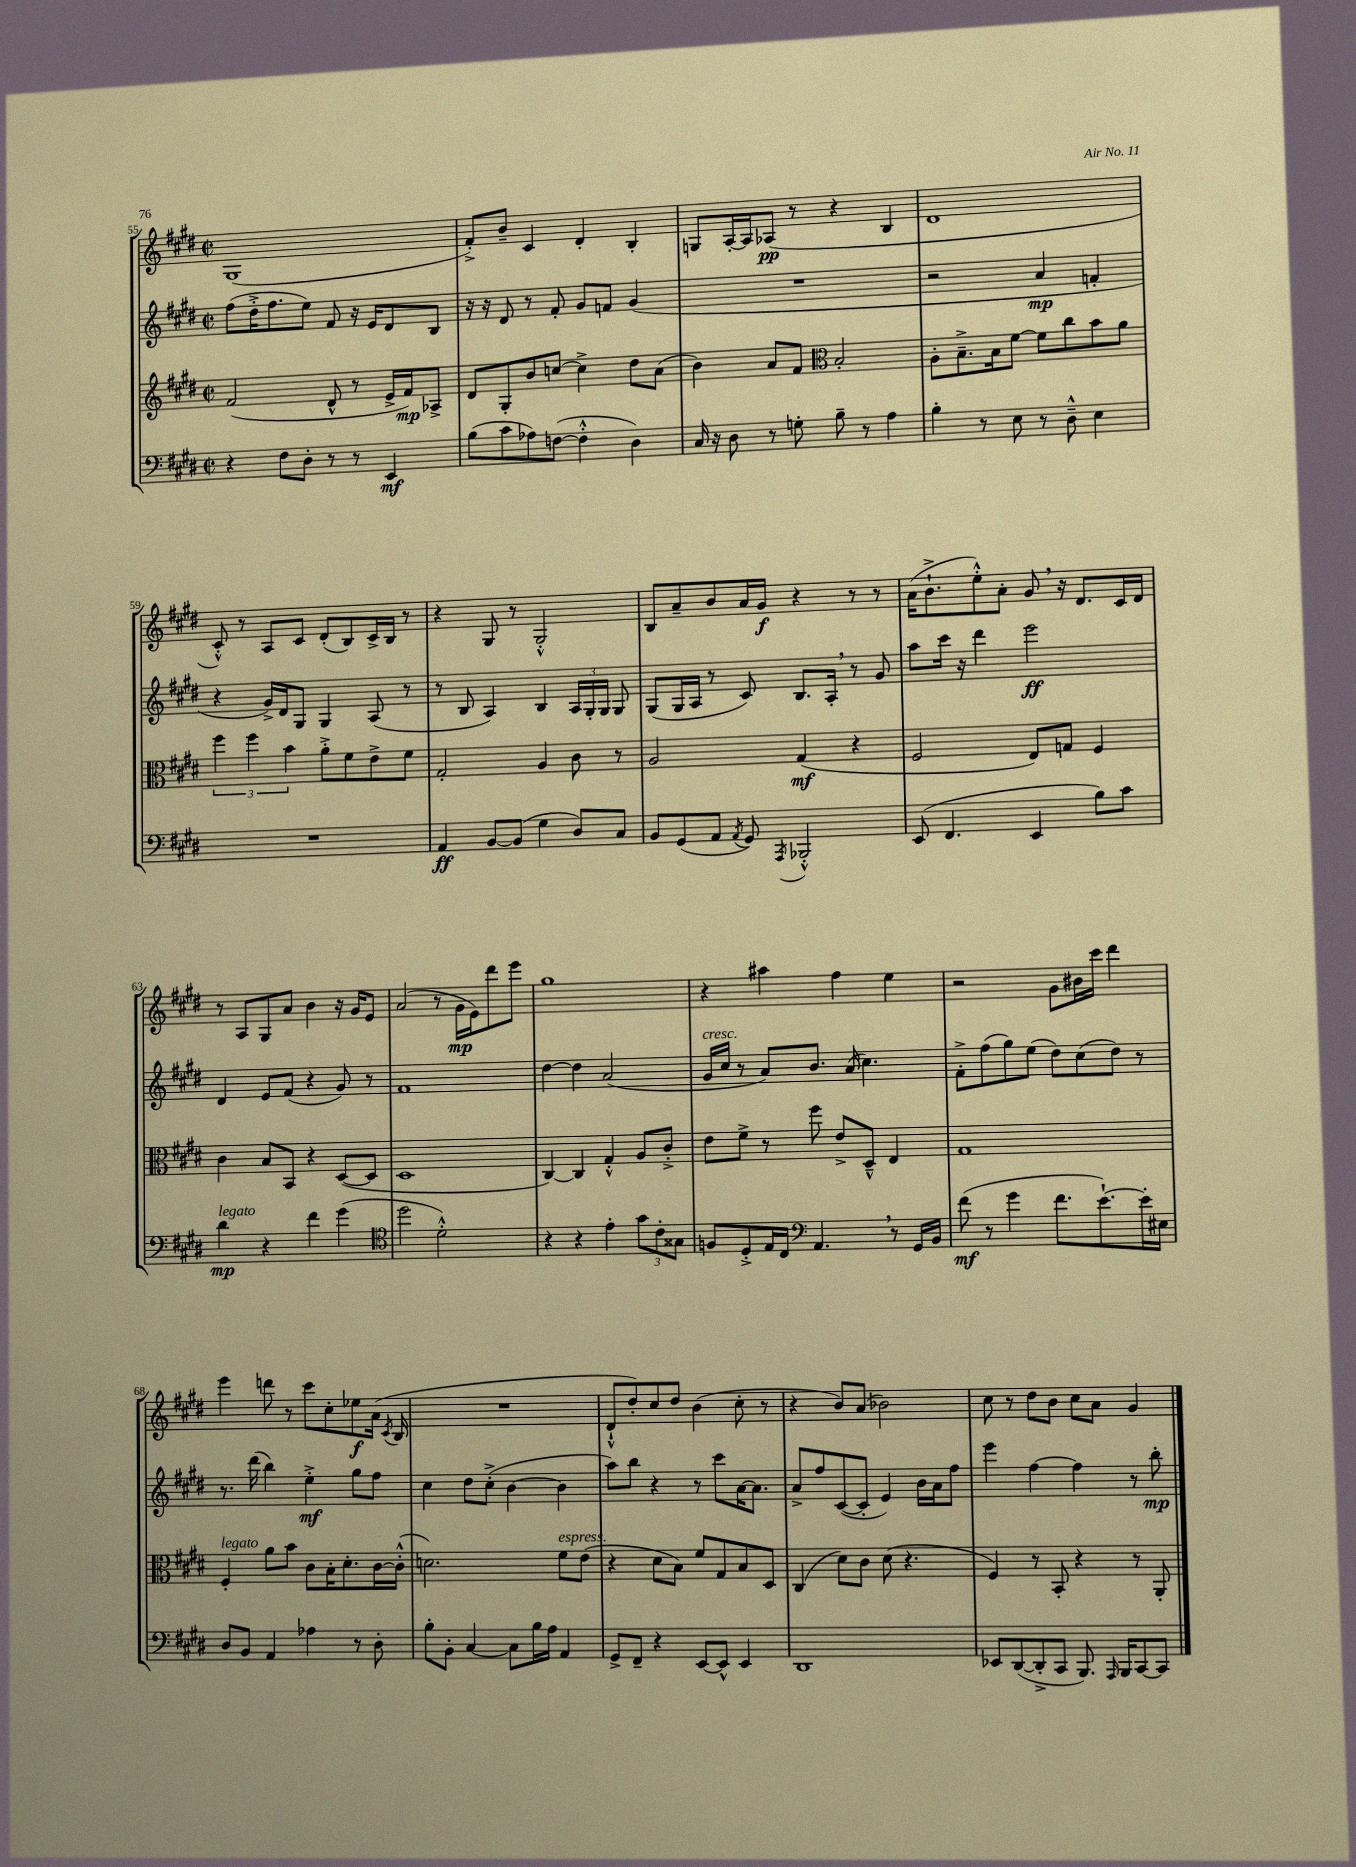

**kern	**kern	**kern	**kern
*staff4	*staff3	*staff2	*staff1
*clefF4	*clefG2	*clefG2	*clefG2
*k[f#c#g#d#]	*k[f#c#g#d#]	*k[f#c#g#d#]	*k[f#c#g#d#]
*M2/2	*M2/2	*M2/2	*M2/2
*met(c|)	*met(c|)	*met(c|)	*met(c|)
4r	(2f#/	(8ff#\L	(1G#
.	.	16dd#'^\K	.
.	.	8.ff#\	.
8F#\L	.	.	.
8D#'\J	.	8ee\J)	.
8r	8d#^^/	8f#/	.
8r	8r	16r	.
.	.	16e/LK	.
4EE/	16e^/LL	8d#/	.
.	16f#/J)	.	.
.	8A-^/J	8B/J	.
=	=	=	=
(8B\L	8d#/L	16r	8f#'^/L)
.	.	16r	.
8c#\	8G#'/	8d#/	8b~/J
8A-\)	8b/	8r	4c#/
([8F\J	[8cc/J	8f#'/	.
4F'^^\]	4cc^\]	8g#/L	4d#'/
.	.	8f/J	.
4D#\)	8dd#\L	(4g#/	4B'/
.	(8a\J	.	.
=	=	=	=
16C#/	4b\)	1r	8G/L
16r	.	.	.
8D#\	.	.	[16A'/L
.	.	.	16A/]J
8r	8a/L	.	(8A-/J
8G'\	8f#/J	.	8r
*	*clefC3	*	*
8B~\	2B'/	.	4r
8r	.	.	.
4A\	.	.	4B/
=	=	=	=
4B'\	8A'\L	2r	1d#
.	8.B~^\	.	.
8r	.	.	.
.	16B\k	.	.
8E\	[8f#\J	.	.
8r	8f#\]L	4a/	.
8D#~^^\	8cc#\	.	.
4E\	8b\	4f'/	.
.	8a\J	.	.
=	=	=	=
1r	6ff#\	4r	8c#'^^/)
.	.	.	8r
.	6ff#\	.	.
.	.	16g#^/LL)	8A/L
.	.	16d#/J	.
.	6b\	.	.
.	.	8G#/J	8c#/J
.	8a'^\L	4G#/	(8d#'/L
.	8f#\	.	8B/)
.	8e^\	(8A/	16c#^/L
.	.	.	16B/JJ
.	8f#\J	8r	8r
=	=	=	=
4AA/	2G#'/	8r	4r
.	.	8B/	.
[8BB/L	.	4A/)	8G#/
(8BB/]J	.	.	8r
4G#\	4A/	4B/	2G#'^^/
8D#/L)	8c#\	24A/LL	.
.	.	24G#'/	.
.	.	24G#/JJ	.
8C#/J	8r	8G#/	.
=	=	=	=
8BB/L	2A/	(8G#/L	8B/L
(8GG#/	.	16G#/L	8a~/
.	.	16A/JJ	.
8AA/J	.	8r	8b/
8qAA/	.	.	.
8GG#/)	.	8c#/)	16a/L
.	.	.	16g#/JJ
8qAAA/	.	.	.
2BBB-'^^/	(4G#/	8.B/L	4r
.	.	16A'/Jk	.
.	4r	8r	8r
.	.	8g#/	8r
=	=	=	=
(8EE/	2F#/	8aa\L	(16a\LK
.	.	.	8.b`^\
4.FF#/	.	16ccc#\Jk	.
.	.	16r	.
.	.	4ddd#\	8ee'^^\)
.	.	.	8a'\J
4EE/	8E/L)	2eee\	8g#/
.	8G/J	.	16r
.	.	.	8.d#/L
8B\L)	4F#/	.	.
8c#\J	.	.	16c#/L
.	.	.	16d#/JJ
=	=	=	=
4d#\	4c#\	4d#/	8r
.	.	.	8A/L
4r	8B/L	8e/L	8G#/
.	8BB/J	(8f#/J	8a/J
4f#\	4r	4r	4b\
(4g#\	([8D#/L	8g#/)	16r
.	.	.	16g#/LK
.	8D#/]J	8r	8e/J
=	=	=	=
*clefC4	*	*	*
2dd#\	1D#	1f#	(2a/
2d#'^^\)	.	.	8r
.	.	.	16g#\LL
.	.	.	16e\J)
.	.	.	8ddd#\
.	.	.	8eee\J
=	=	=	=
4r	[4C#/)	[4dd#\	1gg#
4r	4C#/]	4dd#\]	.
4e'\	4G#'^^/	(2a/	.
12g#\L	8A/L	.	.
12c#'\	.	.	.
.	8c#'^/J	.	.
12G##\J	.	.	.
=	=	=	=
8F/L	8e\L	16g#/LL	4r
.	.	16cc#/JJ	.
8D#'^/	8f#^\J	8r	.
16E/L	8r	8a/L)	4aa#\
16C#/JJ	.	.	.
*clefF4	*	*	*
4.AA/	8ff#\	8.b/J	.
.	8e^/L	.	4ff#\
.	.	(16a/	.
.	8D#~^^/J	4.cc#\)	.
8r	4E/	.	4ee\
16GG#/LL	.	.	.
16BB/JJ	.	.	.
=	=	=	=
(8f#\	1G#	8f#'^\L	2r
8r	.	(8ff#\	.
4g#\	.	8gg#\)	.
.	.	(8ee\J	.
8.f#\L	.	8dd#\L)	8g#\L
.	.	(8cc#\	16b#\L
[8.e`\)	.	.	16ccc#\JJ
.	.	8dd#\J)	4ddd#\
16e'\]L	.	8r	.
16E#\JJ	.	.	.
=	=	=	=
8D#/L	4F#'/	8.r	4eee\
8BB/J	.	.	.
.	.	(16ddd#\	.
4AA/	8a\L	4bb\)	8ddd\
.	8b\J	.	8r
4A-\	8c#\L	4ee'^\	8ccc#\L
.	16B'\K	.	8cc#'\
.	8.d#'\	.	.
8r	.	8gg#\L	8ee-\
8D#'\	[16c#\L	8ff#\J	(16a\Jk
.	.	.	8qc#/
.	(16c#'^^\]JJ	.	16B/
=	=	=	=
8B'\L	2.d\)	4cc#\	1r
8BB'\J	.	.	.
[4C#/	.	8dd#\L	.
.	.	(8cc#'^\J	.
8C#\]L	.	[4b\	.
16B\L	.	.	.
16A\JJ	.	.	.
4AA/	8f#\L	4b\]	.
.	(8e\J	.	.
=	=	=	=
8GG#^/L	4r	8aa\L)	8d#`^^/L
8FF#~/J	.	8bb\J	8dd#'/)
4r	8d#\L	4r	8cc#/
.	8B\J)	.	8dd#/J
[8EE/L	8f#/L	8r	(4b\
8EE^^/]J	8G#/	8ccc#\L	.
4EE/	8B/	[16a\K	8cc#'\
.	.	8.a\]J	.
.	8D#/J	.	8r
=	=	=	=
1DD#	(4C#/	8a^/L	4r
.	.	8ff#/	.
.	8d#\L)	([8c#/	8b/L)
.	8c#\J	8c#'/]J	(8a/J
.	(8d#\	4e/)	2b-\)
.	4.r	.	.
.	.	16b\LL	.
.	.	16a\J	.
.	.	8ff#\J	.
=	=	=	=
8EE-/L	4F#/)	4eee\	8cc#\
([8DD#/	.	.	8r
8DD#'^/]	8r	[4ff#\	8dd#\L
8CC#/J	8BB'/	.	8b\J
8.BBB/)	4r	4ff#\]	8cc#\L
.	.	.	8a\J
16qqAAA/	.	.	.
16BBB/LK	.	.	.
[8CC#/	8r	8r	4g#/
8CC#/]J	8AA'/	8bb'\	.
==	==	==	==
*-	*-	*-	*-
